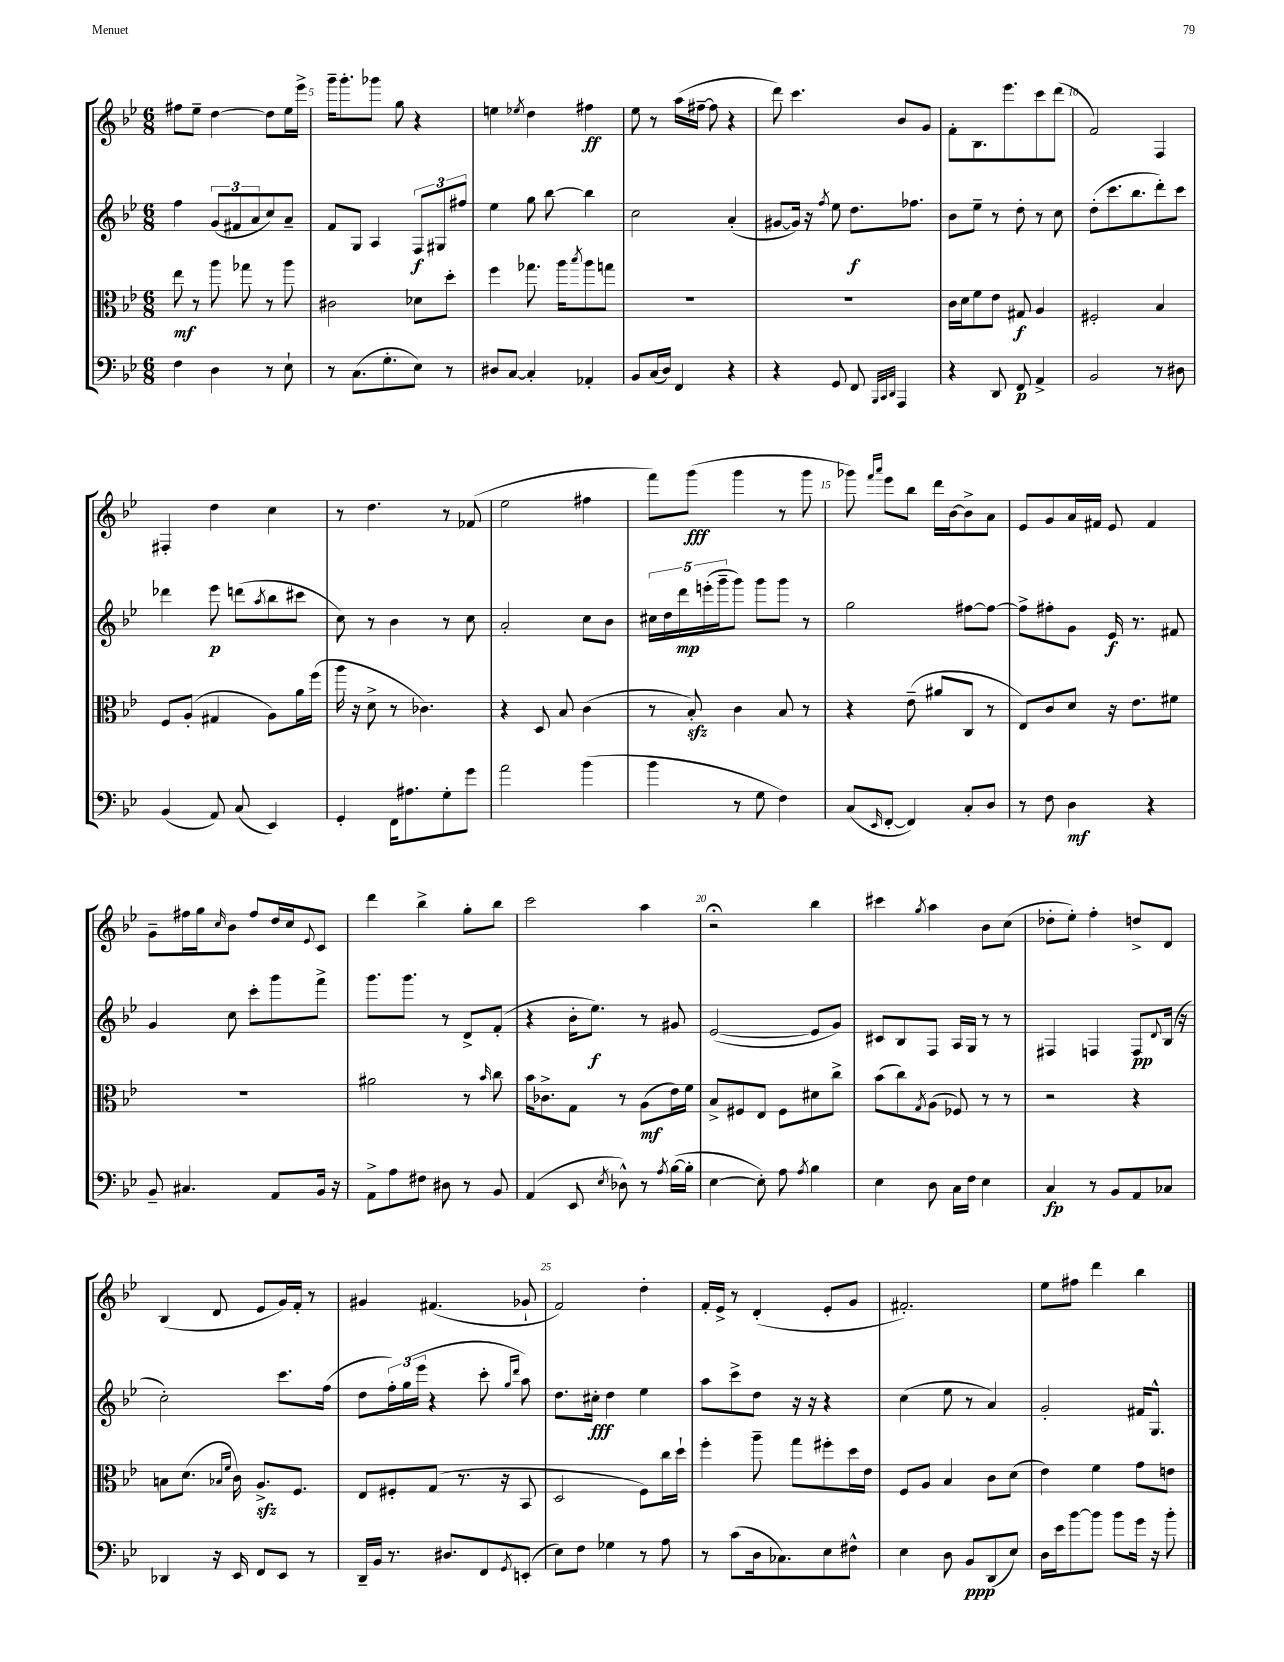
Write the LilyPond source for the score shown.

<<
\new StaffGroup <<
\new Staff = "s0" {
    \clef treble \key bes \major \numericTimeSignature \time 6/8
    fis''8 ees''8-- d''4~ d''8 ees''16 ees'''16-> |
    g'''16-- g'''8.-. ges'''8 g''8 r4 |
    e''4 \acciaccatura { ees''8 } d''4 fis''4\ff |
    ees''8 r8 a''16( fis''16~-- fis''8 r4 |
    d'''8) c'''4. bes'8 g'8 |
    f'8-. bes8. ees'''8. c'''8 d'''8( |
    f'2) f4 |
    fis4-. d''4 c''4 |
    r8 d''4. r8 fes'8( |
    ees''2 fis''4 |
    f'''8) g'''8\fff( g'''4 r8 g'''8 |
    ges'''8) \grace { f'''16 a'''16 } ees'''8 bes''8 d'''16 bes'16~ bes'8-> a'8 |
    ees'8 g'8 a'16 fis'16 ees'8 fis'4 |
    g'8-- fis''16 g''16 \grace { c''16 } bes'8 fis''8 d''16 c''16 \appoggiatura { ees'8 } c'8 |
    d'''4 bes''4-> g''8-. bes''8 |
    c'''2 a''4 |
    r2\fermata bes''4 |
    cis'''4 \acciaccatura { g''8 } a''4 bes'8 c''8( |
    des''8-. ees''8-.) f''4-. d''8-> d'8 |
    bes4( d'8 ees'8 g'16) f'16-. r8 |
    gis'4 fis'4.( ges'8-! |
    f'2) d''4-. |
    f'16-. ees'16-> r8 d'4-.( ees'8-. g'8 |
    fis'2.-.) |
    ees''8 fis''8 d'''4 bes''4 \bar "|." |
}
\new Staff = "s1" {
    \clef treble \key bes \major \numericTimeSignature \time 6/8
    f''4 \tuplet 3/2 { g'8( fis'8 a'8 } c''8) a'8-- |
    f'8 g8 a4 \tuplet 3/2 { f8\f gis8 fis''8 } |
    ees''4 g''8 bes''8~ bes''4 |
    c''2 a'4-.( |
    gis'8~ gis'16) r16 \acciaccatura { f''8 } ees''8 d''8.\f fes''8. |
    bes'8 ees''8-- r8 d''8-. r8 c''8 |
    d''8-.( c'''8. bes''8. d'''8-.) c'''8 |
    des'''4 ees'''8\p d'''8( \acciaccatura { a''8 } bes''8 cis'''8 |
    c''8) r8 bes'4 r8 c''8 |
    a'2-. c''8 bes'8 |
    \tuplet 5/4 { cis''16 d''16 d'''16\mp e'''16-.( g'''16-- } g'''8) g'''8 g'''8 r8 |
    g''2 fis''8~ fis''8~ |
    fis''8-> fis''8-. g'8 ees'16\f r8. fis'8 |
    g'4 c''8 c'''8-. g'''8 f'''8-> |
    g'''8. g'''8. r8 d'8-> f'8-.( |
    r4 bes'16-. ees''8.\f) r8 gis'8 |
    ees'2~( ees'8 g'8) |
    cis'8 bes8 f8 a16 g16 r8 r8 |
    fis4 f4 f8\pp \appoggiatura { d'8 } bes16( r16 |
    c''2-.) c'''8. f''16( |
    d''8 \tuplet 3/2 { f''16-.) g''16( ees'''16 } r4 c'''8-. \grace { g''16 d'''16 } a''8) |
    d''8. cis''16-.\fff d''4 ees''4 |
    a''8 c'''8-> d''8 r16 r16 r4 |
    c''4( ees''8 r8 a'4) |
    g'2-. fis'16 g8.-^ \bar "|." |
}
\new Staff = "s2" {
    \clef alto \key bes \major \numericTimeSignature \time 6/8
    ees''8\mf r8 a''8 ges''8 r8 a''8 |
    cis'2 des'8 d''8-. |
    f''4 ges''8. a''16 \acciaccatura { bes''8 } a''8 g''8 |
    R2. |
    R2. |
    c'16 d'16 f'8 ees'8 gis8\f a4 |
    fis2-. bes4 |
    f8 a8-.( gis4 a8) a'16 f''16( |
    a''16 r16 d'8-> r8 ces'4.) |
    r4 d8 bes8 c'4( |
    r8 bes8-.\sfz) c'4 bes8 r8 |
    r4 ees'8--( ais'8 c8 r8 |
    ees8) c'8 d'8 r16 ees'8. fis'8 |
    R2. |
    ais'2 r8 \grace { bes'16 } c''8 |
    bes'16 ces'8.-> g8 r8 a8\mf( ees'16) f'16 |
    bes8-> fis8 ees8 fis8 dis'8 c''8-> |
    bes'8( c''8) \acciaccatura { g8 } a8( fes8) r8 r8 |
    r2 r4 |
    b8 d'8.( \grace { bes16 f'16 } c'16) a8.->\sfz f8. |
    ees8 fis8-. g8( r8. r16 bes,8 |
    d2 f8) c''16 d''16-! |
    f''4-. a''8-- g''8 fis''8-. d''16 ees'16 |
    f8 a8 bes4 c'8 d'8( |
    ees'4) f'4 g'8 e'8 \bar "|." |
}
\new Staff = "s3" {
    \clef bass \key bes \major \numericTimeSignature \time 6/8
    f4 d4 r8 ees8-! |
    r8 c8.( g8.-. ees8) r8 |
    dis8 c8~ c4-. aes,4-. |
    bes,8 c16( d16) f,4 r4 |
    r4 g,8 f,8 \grace { bes,,32 c,32 d,32 } a,,4 |
    r4 d,8 f,8\p a,4-> |
    bes,2 r8 dis8 |
    bes,4( a,8) c8( ees,4) |
    g,4-. f,16 ais8. g8-. g'8 |
    a'2 bes'4( |
    bes'4 r8 g8 f4) |
    c8( \grace { ees,16 } f,8~-. f,4) c8-. d8 |
    r8 f8 d4\mf r4 |
    bes,8-- cis4. a,8 bes,16 r16 |
    a,8-> a8 fis8 dis8 r8 bes,8 |
    a,4( ees,8 \acciaccatura { ees8 } des8-^) r8 \acciaccatura { a8 } bes16~( bes16-. |
    ees4~ ees8-.) a8 \acciaccatura { a8 } bes4 |
    ees4 d8 c16 f16 ees4 |
    c4\fp r8 bes,8 a,8 ces8 |
    des,4 r16 ees,16 f,8 ees,8 r8 |
    d,16-- bes,16 r8. dis8. f,8 \acciaccatura { g,8 } e,8-.( |
    ees8) f8 ges4 r8 a8 |
    r8 c'8( d16 ces8.) ees8 fis8-^ |
    ees4 d8 bes,8\ppp d,8( ees8) |
    d16 ees'16 bes'8~ bes'8 bes'8 g'16 r16 bes'8-. \bar "|." |
}
>>
>>
\layout { \context { \Score currentBarNumber = #4 \override BarNumber.break-visibility = ##(#f #t #t) barNumberVisibility = #(every-nth-bar-number-visible 5) } }
